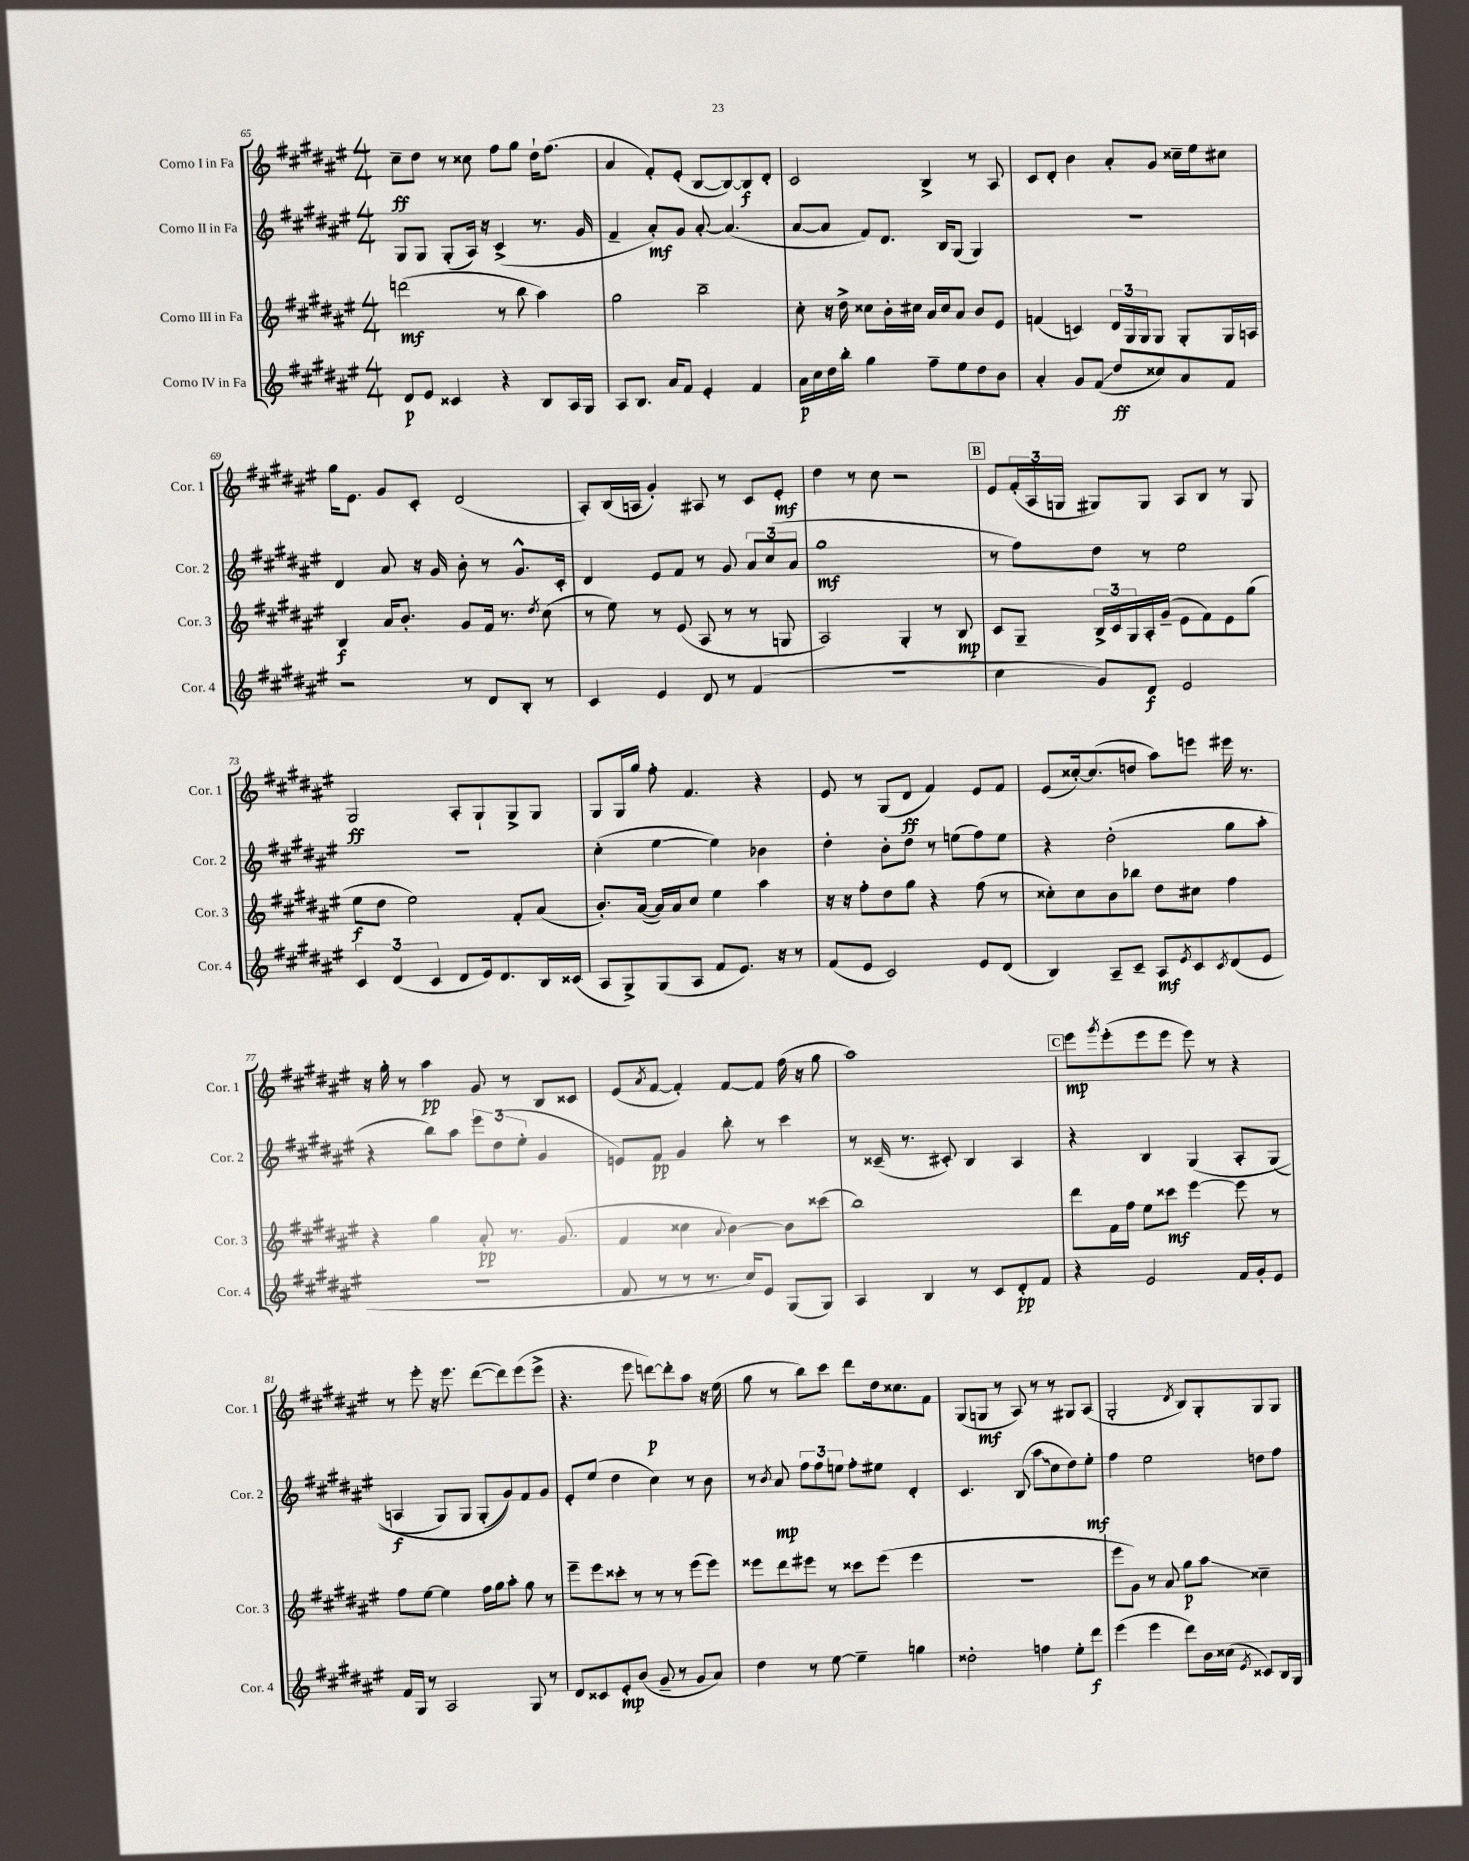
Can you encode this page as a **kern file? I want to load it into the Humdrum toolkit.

**kern	**kern	**kern	**kern
*staff4	*staff3	*staff2	*staff1
*clefG2	*clefG2	*clefG2	*clefG2
*k[f#c#g#d#a#e#]	*k[f#c#g#d#a#e#]	*k[f#c#g#d#a#e#]	*k[f#c#g#d#a#e#]
*M4/4	*M4/4	*M4/4	*M4/4
8d#	(2ddd	8G#	8cc#~
8e#	.	8G#	8dd#
4c##	.	(8G#'	8r
.	.	16A#)	8cc##
.	.	16r	.
4r	8r	(4c#^	8ff#
.	8bb	.	8gg#
8B	4aa#)	8.r	16dd#`
.	.	.	(8.ff#
16A#	.	.	.
16G#	.	16g#	.
=	=	=	=
8A#	2gg#	4f#~	4a#
8.B	.	.	.
.	.	8a#')	8f#')
16a#	.	.	.
8f#	.	8g#	(8e#'
4e#'	2bb~	[8a#'	[8B
.	.	(4.a#]	8B_)
4f#	.	.	8B]
.	.	.	8d#'
=	=	=	=
16a#	8cc#'	[8a#	2c#
16cc#	.	.	.
16dd#	16r	8a#]	.
16bb'	16dd#^	.	.
4gg#	8cc##	8f#)	.
.	16b'	8.d#	.
.	16cc#	.	.
8ff#~	16a#	.	4B^
.	16cc#	16B	.
8ee#	8a#	(8G#	.
8dd#	8b	4G#)	8r
8b	8e#	.	8A#
=	=	=	=
4a#'	(4f	1r	8c#
.	.	.	8d#'
8g#	4c)	.	4b
(8f#	.	.	.
8dd#	24d#	.	8a#'
.	24G#	.	.
.	24G#	.	.
8cc##)	8G#	.	8g#
8a#	8G#'	.	16cc##~
.	.	.	16ee#
8f#	16G#	.	8cc#
.	16A	.	.
=	=	=	=
2r	4B	4d#	16gg#
.	.	.	8.e#
.	16a#	8a#	8g#
.	8.b'	.	.
.	.	16r	8c#'
.	.	16g#	.
8r	8g#	8b'	(2d#
8d#	16f#	8r	.
.	8.r	.	.
8B'	.	8.g#^^	.
.	8qdd#	.	.
8r	(8cc#	.	.
.	.	16c#'	.
=	=	=	=
4c#	8r	4d#	8A#')
.	8ee#)	.	(16B
.	.	.	16A
4e#	8r	8e#	4g#')
.	(8e#	8f#	.
8d#	8A#	8r	8A#
8r	8r	8g#	8r
(4f#	8r	12a#	8c#
.	.	(12cc#	.
.	8G	.	8e#'
.	.	12a#	.
=	=	=	=
1r	2A#)	1gg#	4dd#
.	.	.	8r
.	.	.	8cc#
.	4G#'	.	2r
.	8r	.	.
.	8B	.	.
=	=	=	=
4cc#	8c#	8r	8e#
.	8G#~	8ff#)	(24f#'
.	.	.	24A#
.	.	.	24G
8g#)	24B^	8dd#	8G#)
.	24c#	.	.
.	24G#	.	.
8d#	16A#'	8r	8G#
.	(16g#~	.	.
2e#	8e#	2ee#	8A#
.	8f#)	.	8B
.	8e#	.	8r
.	(8gg#	.	8G#
=	=	=	=
6c#	8ee#	1r	2G#
.	8dd#	.	.
(6d#	.	.	.
.	2ee#)	.	.
6c#	.	.	.
8d#	.	.	8A#'
16e#)	.	.	8G#`
8.d#	.	.	.
.	8f#'	.	8G#^
16B	(8a#	.	8G#
(16c##	.	.	.
=	=	=	=
8A#	8.b')	(4cc#'	8G#
8G#^)	.	.	16G#
.	([16a#	.	16gg#
(8G#	16a#])	[4ee#	8ff#'
.	16a#	.	.
8A#	8cc#	.	4.f#
8f#	4ee#	4ee#])	.
8.e#)	.	.	.
.	4aa#	4b-	4r
16r	.	.	.
8r	.	.	.
=	=	=	=
(8f#	16r	4dd#'	8e#
.	16r	.	.
8e#	8ff#'	.	8r
2c#)	8dd#	8b'	(8G#
.	8gg#	8dd#	8d#
.	4r	8r	4f#)
.	.	(8ee	.
8e#	(8ff#	8ff#)	8e#
(8d#	8r	8ee	8f#
=	=	=	=
4B)	8cc##')	4r	(8e#
.	8cc##	.	[16cc##')
.	.	.	(8.cc##]
8A#~	8b	(2dd#'	.
8c#~	8bb-	.	8dd
8A#	8dd#	.	8aa#)
8qe#	.	.	.
8c#	8cc#	.	8eee
8qc#	.	.	.
(8d#	4ff#	8gg#	16eee#
.	.	.	8.r
8e#	.	8aa#'	.
=	=	=	=
1r	4r	4r	16r
.	.	.	16gg#'
.	.	.	8r
.	4gg#	8bb)	4aa#
.	.	8aa#	.
.	8a#'	12eee#	8g#
.	.	(12dd#	.
.	8.r	.	8r
.	.	12ee#'	.
.	.	4g#	8B
.	(8.g#	.	.
.	.	.	8c##
=	=	=	=
8f#	4f#	8e)	(8e#
.	.	.	8qa#
8r	.	8f#	[8f#
8r	4cc##	4g#	4f#'])
8.r	.	.	.
.	8qqa#	.	.
.	[4b)	8bb'	[8f#
16cc#)	.	.	.
8e#	.	8r	8f#]
(8G#	8b]	4ccc#	(16ff#
.	.	.	16r
8G#)	(8ccc##	.	8gg#
=	=	=	=
4A#	1bb)	8r	1aa#)
.	.	(16c##~	.
.	.	8.r	.
4B	.	.	.
.	.	8c#')	.
8r	.	4B	.
8c#	.	.	.
8d#'	.	4A#	.
8f#	.	.	.
=	=	=	=
4r	8ddd#	4r	8eee#
.	.	.	8qggg#
.	16f#	.	(8eee#'
.	16ff#	.	.
2e#	8ee#	4B	8eee#
.	8ccc##	.	8eee#
.	[4eee#	&(4G#	8eee#)
.	.	.	8r
16f#	8eee#]	8A#'	4r
16g#'	.	.	.
8e#	8r	(8G#	.
=	=	=	=
16f#	8ff#	4A	8r
16G#	.	.	.
8r	[8ee#	.	8eee#'
2A#	4ee#]	8G#)	16r
.	.	.	8.eee#
.	.	8G#	.
.	16ff#	(8G#'	([8ddd#
.	16gg#	.	.
.	8aa#'	8g#)&)	8ddd#])
8G#	8gg#	8f#	(8eee#
8r	8r	8g#	8eee#^
=	=	=	=
8d#	8eee#~	8e#'	4.r
8c##	8eee#	(8ee#	.
8e#'	8ccc##'	4dd#	.
(8b	8r	.	8eee#
8g#~	8r	4cc#)	[8ddd)
8r	8r	.	8ddd']
8g#	(8eee#	8r	8aa#
8a#)	8eee#)	8b	16r
.	.	.	(16ee#
=	=	=	=
4dd#	8eee##	8r	8gg#
.	.	8qb	.
.	8ddd#	8a#	8r
8r	8eee#	12ff#	8bb)
.	.	12ff#	.
[8ee#	8r	.	8ccc#
.	.	12ee	.
4ee#~]	8ccc##	8ff#'	8ddd#
.	(8eee#	8ee#	16dd#
.	.	.	8.cc##
4gg	4eee#	4d#'	.
.	.	.	8f#
=	=	=	=
2dd##'	1r	4.c#	(8G#
.	.	.	8G
.	.	.	8r
.	.	(8B	8A#)
4ff	.	8aa#	8r
.	.	8cc#	8r
8ee#'	.	8dd#)	8G#
8ddd#	.	8ee#'	(8A#
=	=	=	=
(4eee#	8eee#	4ff#	2G#'
.	8g#)	.	.
4eee#	8r	2ee#	.
.	8a#	.	.
.	.	.	8qd#
8ddd#)	8gg#	.	8B)
16b	8aa#	.	8G#'
(16cc##	.	.	.
8qe#	.	.	.
8c##)	4cc##~	8dd	8G#
16B	.	8ff#	8G#
16G#	.	.	.
==	==	==	==
*-	*-	*-	*-
